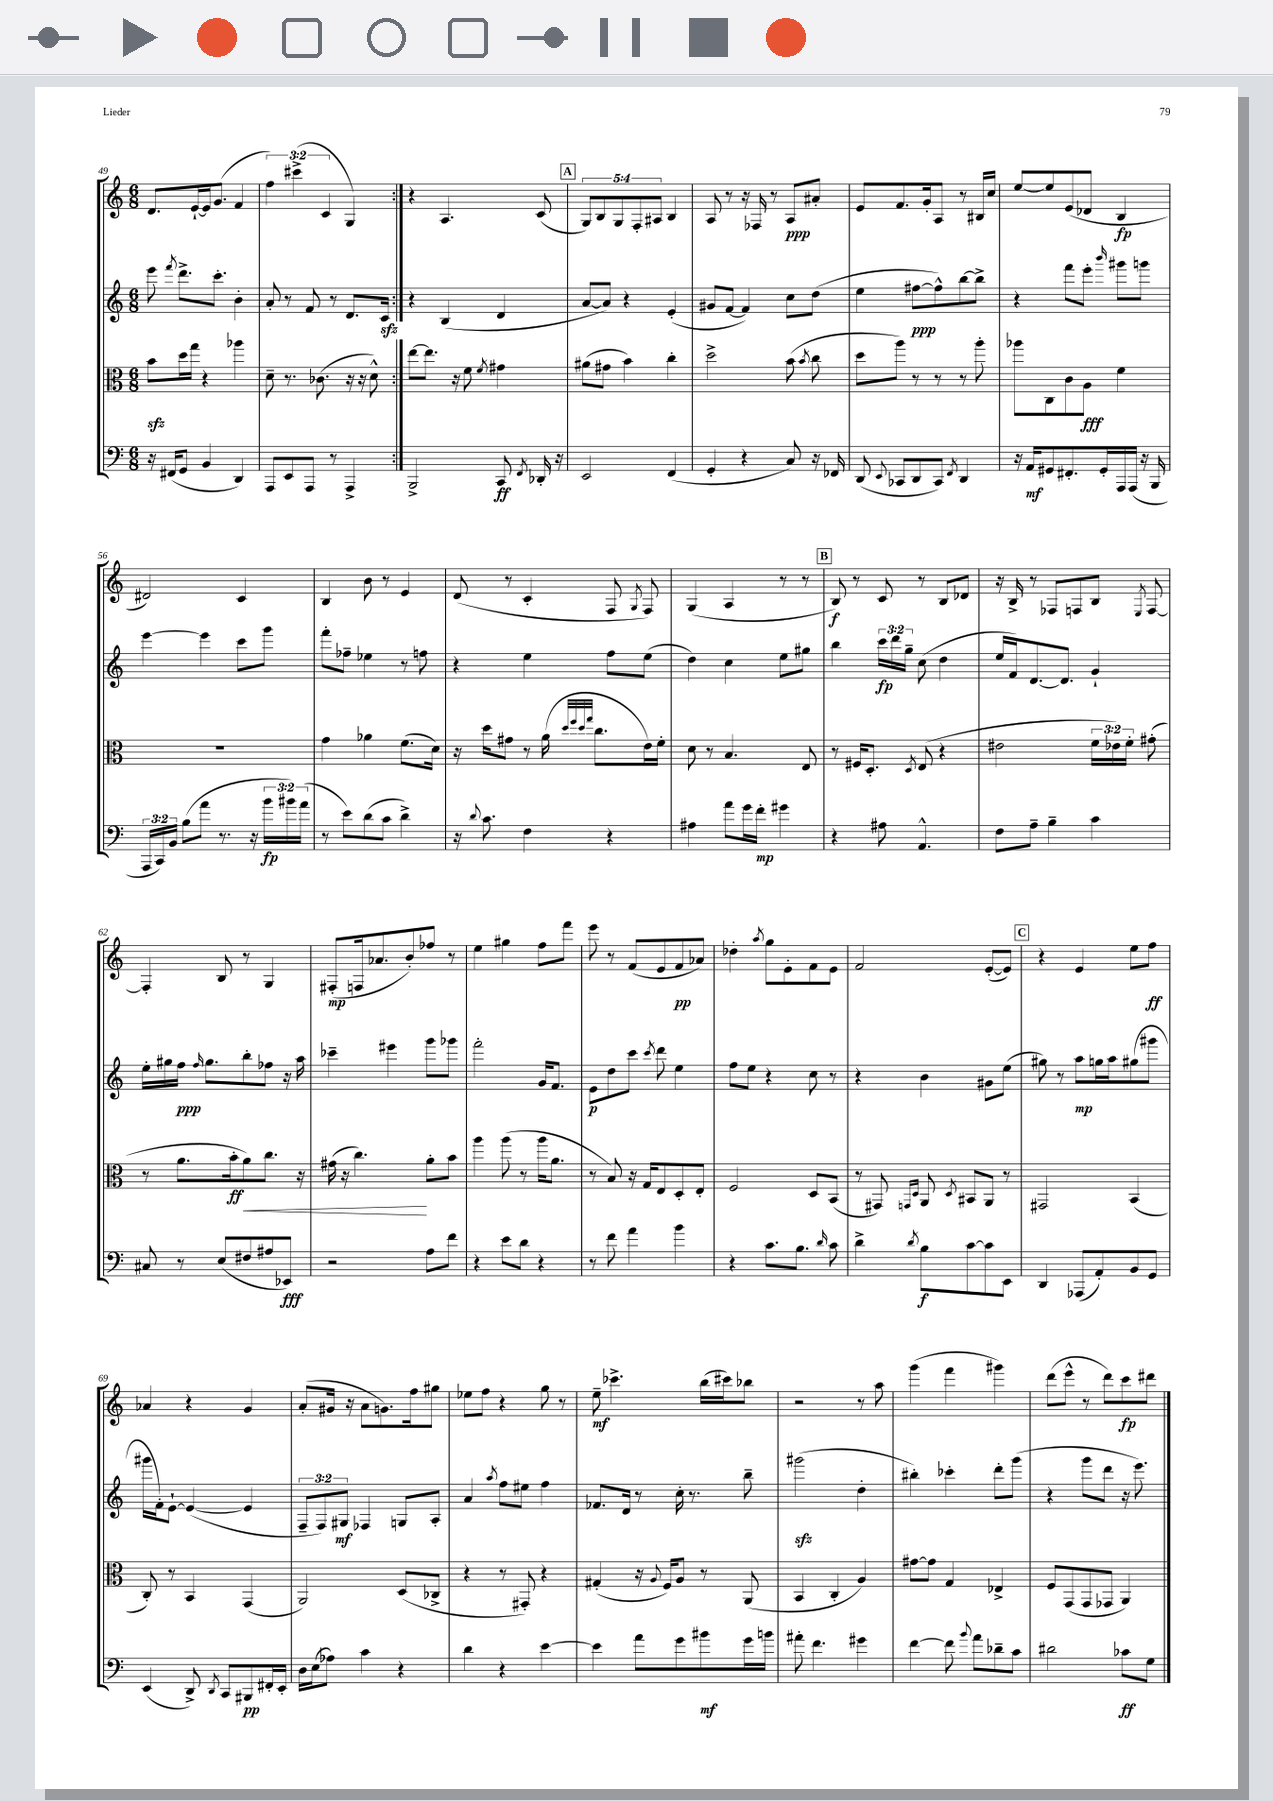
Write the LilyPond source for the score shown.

<<
\new StaffGroup <<
\new Staff = "s0" {
    \clef treble \key c \major \numericTimeSignature \time 6/8 \override Staff.TupletNumber.text = #tuplet-number::calc-fraction-text
    \autoBeamOff \repeat volta 2 { d'8.[ e'16~-! e'16 g'8.]( f'4 |
    \tuplet 3/2 { f''4) cis'''4->( c'4 } g4) | }
    r4 a4. c'8( |
    \mark \markup { \box "A" } \tuplet 5/4 { g8[) b8 g8 f8-. ais8] } b4 |
    a8 r8 r16 fes16 r8 a8[\ppp ais'8]-. |
    e'8[ f'8. g'16-. a8] r8 bis16[ c''16] |
    e''8[~ e''8 e'8( des'8] b4\fp |
    dis'2) c'4 |
    b4 b'8 r8 e'4 |
    d'8( r8 c'4-. f8 \acciaccatura { g8 } f8) |
    g4( a4 r8 r8 |
    \mark \markup { \box "B" } b8\f) r8 c'8 r8 b8[ des'8] |
    r16 b16-> r8 fes8[ f8 b8] \acciaccatura { e8 } f8~ |
    f4-. b8 r8 g4 |
    fis8[-.\mp( f16 aes'8. b'8-.) fes''8] r8 |
    e''4 gis''4 f''8[ f'''8] |
    e'''8 r8 f'8[( e'8 f'8\pp aes'8]) |
    des''4-. \acciaccatura { a''8 } g''8[ e'8-. f'8 e'8] |
    f'2 e'8[~-.( e'8]) |
    \mark \markup { \box "C" } r4 e'4 e''8[ f''8]\ff |
    aes'4 r4 g'4 |
    a'8[-.( gis'16] r16 a'8[ g'8.) f''16 gis''8] |
    ees''8[ f''8] r4 g''8 r8 |
    e''8--\mf ces'''4.-> b''16[( cis'''16) bes''8] |
    r2 r8 a''8 |
    g'''4( f'''4 gis'''4) |
    d'''8[( e'''8]-^ r8 d'''8[) c'''8\fp dis'''8] \bar "|." |
}
\new Staff = "s1" {
    \clef treble \key c \major \numericTimeSignature \time 6/8 \override Staff.TupletNumber.text = #tuplet-number::calc-fraction-text
    \autoBeamOff \repeat volta 2 { e'''8 \acciaccatura { f'''8 } d'''8.[-> c'''8.]-. b'4-. |
    a'8-. r8 f'8 r8 d'8.[ c'16]\sfz | }
    r4 b4( d'4 |
    \mark \markup { \box "A" } a'8[~ a'8]) r4 e'4-.( |
    gis'8[ f'8]~ f'4) c''8[ d''8]( |
    e''4 fis''8[~\ppp fis''8-^) b''8~ b''8]-> |
    r4 f'''8[ e'''8]-. \grace { b'''16 } gis'''8[ g'''8] |
    e'''4~ e'''4 c'''8[ g'''8] |
    f'''8[-. fes''8]-- ees''4 r8 f''8 |
    r4 e''4 f''8[ e''8]( |
    d''4) c''4 e''8[ gis''8] |
    \mark \markup { \box "B" } b''4 \tuplet 3/2 { c'''16[\fp d'''16 g''16]-- } c''8( d''4 |
    e''16[ f'16) d'8.~ d'8.] g'4-! |
    e''16[-. gis''16 f''16]\ppp \grace { f''16 } gis''8.[ b''8-. fes''8] r16 a''16 |
    ces'''4-- eis'''4 g'''8[ ges'''8] |
    f'''2-. g'16[ f'8.] |
    e'8[\p d''8 c'''8] \acciaccatura { c'''8 } d'''8 e''4 |
    f''8[ e''8] r4 c''8 r8 |
    r4 b'4 gis'8[ e''8]( |
    \mark \markup { \box "C" } gis''8) r8 a''8[\mp g''16 a''16 gis''8( gis'''8] |
    gis'''16[ f'16-.) e'8]~-! e'4~( e'4 |
    \tuplet 3/2 { f8[-- f8) gis8]\mf } fes4 g8[ a8]-. |
    a'4 \acciaccatura { a''8 } f''8[ eis''8] f''4 |
    fes'8.[ d'16] r8 c''16-. r8. b''8-- |
    gis'''2\sfz( d''4-. |
    bis''4-.) ces'''4-. d'''8[-. g'''8]( |
    r4 g'''8[ d'''8] r16 e'''8.) \bar "|." |
}
\new Staff = "s2" {
    \clef alto \key c \major \numericTimeSignature \time 6/8 \override Staff.TupletNumber.text = #tuplet-number::calc-fraction-text
    \autoBeamOff \repeat volta 2 { b'8[\sfz d''16 g''16] r4 aes''4 |
    d'8-- r8. ces'8.( r16 r16 d'8-^) | }
    e''8[~ e''8.] r16 f'8 \acciaccatura { f'8 } gis'4 |
    \mark \markup { \box "A" } ais'8[( gis'8] b'4) c''4-. |
    d''2-> b'8( \acciaccatura { b'8 } c''8 |
    d''8[ a''8]) r8 r8 r8 a''8-. |
    aes''8[ c8 c'8 a8]\fff f'4 |
    R2. |
    g'4 aes'4 f'8.[( d'16]) |
    r16 d''16[ gis'8] r8 a'16( \grace { d''32[ f''32 d''32 g''32] } c''8.[ e'16) f'16]-. |
    d'8 r8 b4. e8 |
    \mark \markup { \box "B" } r8 fis16[ d8.]-. \acciaccatura { d8 } e8( r4 |
    eis'2 \tuplet 3/2 { f'16[ ees'16) f'16]-. } gis'8-.( |
    r8 a'8.[ b'16-.\ff a'8\<) c''8.] r16 |
    gis'16( r16 c''4.\!) a'8[-. b'8] |
    a''4 a''8( r8 a''16[ a'8.] |
    r8 b8) r16 g16[ e8 d8-. e8]-. |
    f2 d8[ b,8]( |
    r8 gis,8) \grace { g,16[ d16] } a,8 \acciaccatura { d8 } bis,8[ a,8] r8 |
    \mark \markup { \box "C" } gis,2 b,4( |
    c8-.) r8 b,4 g,4( |
    a,2) d8[( ces8]-> |
    r4 r8 gis,8-.) r4 |
    gis4-.( r16 \appoggiatura { a8 } f16[) a8] r8 a,8( |
    b,4 c4-. a4) |
    gis'8[~ gis'8] g4 ees4-> |
    f8[ g,8( g,8 ges,8] a,4) \bar "|." |
}
\new Staff = "s3" {
    \clef bass \key c \major \numericTimeSignature \time 6/8 \override Staff.TupletNumber.text = #tuplet-number::calc-fraction-text
    \autoBeamOff \repeat volta 2 { r16 fis,16[( g,8] b,4 d,4) |
    a,,8[ e,8 a,,8] r8 a,,4-> | }
    b,,2-> c,8\ff \acciaccatura { f,8 } des,16-. r16 |
    \mark \markup { \box "A" } e,2 f,4( |
    g,4-. r4 c8) r16 fes,16 |
    d,8( \appoggiatura { e,8 } ces,8[ d,8 ces,8]) \acciaccatura { f,8 } d,4 |
    r16 a,16[\mf gis,8 fis,8.-. gis,16-. a,,16 a,,16]( r16 b,,16 |
    \tuplet 3/2 { a,,16[ c,16) b,16] } b8[( a'8] r8. r16 \tuplet 3/2 { b'16[\fp bis'16) a'16]( } |
    r8 e'8[) d'8( c'8] d'4->) |
    r16 \appoggiatura { d'8 } c'8. f4 r4 |
    ais4 a'8[ g'16 f'16]-.\mp gis'4 |
    \mark \markup { \box "B" } r4 ais8 a,4.-^ |
    f8[ a8]-- b4-- c'4 |
    cis8 r8 e8[( fis8 ais8 ees,8]\fff) |
    r2 a8[ f'8] |
    r4 e'8[ d'8] r4 |
    r8 f'8 a'4 b'4 |
    r4 c'8.[ b8.] \grace { d'16 } c'8 |
    d'4-> \acciaccatura { d'8 } b8[\f c'8~ c'8 e,8] |
    \mark \markup { \box "C" } d,4 aes,,8[( a,8-.) b,8 g,8] |
    e,4( d,8->) \acciaccatura { d,8 } c,8[ bis,,8\pp fis,16-. e,16]-. |
    d16[ e16( aes8]) c'4 r4 |
    d'4 r4 e'4~ |
    e'4 a'8[ g'8 bis'8\mf g'16 b'16] |
    ais'8-. f'4. gis'4 |
    f'4~ f'8 \appoggiatura { b'8 } a'8[ des'8-- c'8] |
    dis'2 ces'8[\ff g8] \bar "|." |
}
>>
>>
\layout { \context { \Score currentBarNumber = #49 } }
